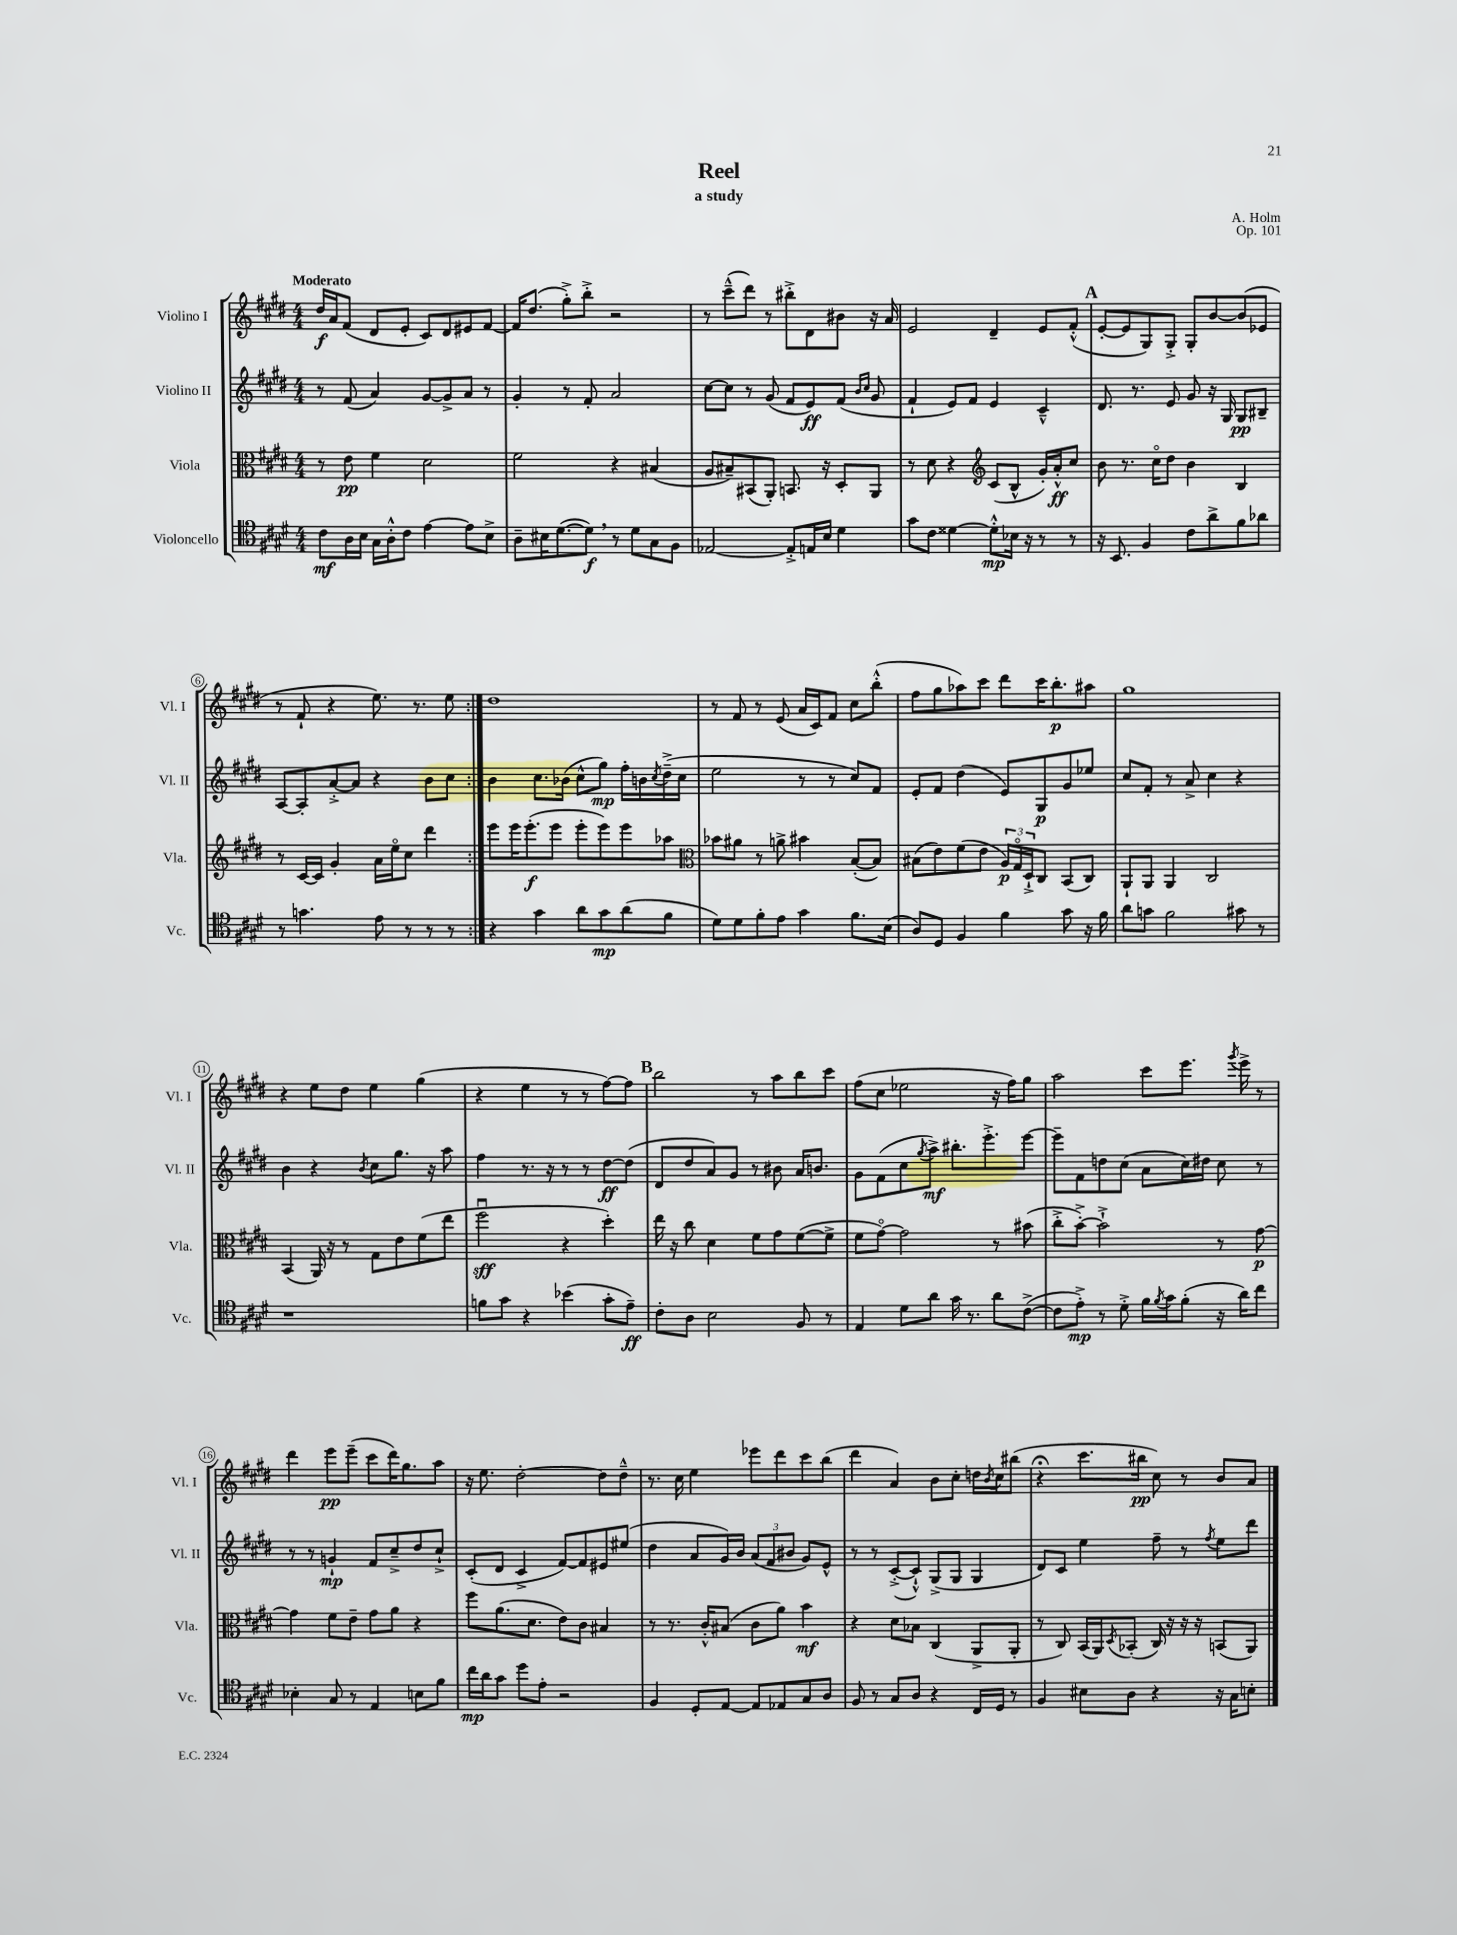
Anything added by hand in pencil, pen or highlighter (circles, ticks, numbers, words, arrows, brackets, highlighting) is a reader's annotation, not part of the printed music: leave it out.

**kern	**dynam	**kern	**dynam	**kern	**dynam	**kern	**dynam
*part4	*part4	*part3	*part3	*part2	*part2	*part1	*part1
*staff4	*staff4	*staff3	*staff3	*staff2	*staff2	*staff1	*staff1
*I"Violoncello	*	*I"Viola	*	*I"Violino II	*	*I"Violino I	*
*I'Vc.	*	*I'Vla.	*	*I'Vl. II	*	*I'Vl. I	*
*clefC4	*	*clefC3	*	*clefG2	*	*clefG2	*
*k[f#c#g#d#]	*	*k[f#c#g#d#]	*	*k[f#c#g#d#]	*	*k[f#c#g#d#]	*
*M4/4	*	*M4/4	*	*M4/4	*	*M4/4	*
=1	=1	=1	=1	=1	=1	=1	=1
!	!	!	!	!	!	!LO:TX:a:B:t=Moderato	!
8c#\L	mf	8r	.	8r	.	16dd#/LL	f
.	.	.	.	.	.	16a/J	.
16A\L	.	8e\	pp	(8f#/	.	(8f#/J	.
16B\JJ	.	.	.	.	.	.	.
16G#\LL	.	4f#\	.	4a/)	.	8d#/L	.
16A'^^\J	.	.	.	.	.	.	.
8c#\J	.	.	.	.	.	8e'/J	.
[4e\	.	2d#\	.	[8g#/L	.	8c#/L)	.
.	.	.	.	8g#^/]	.	8d#/	.
8e\L]	.	.	.	8a/J	.	8e#X/	.
8B^\J	.	.	.	8r	.	[8f#/J	.
=2	=2	=2	=2	=2	=2	=2	=2
8A~\L	.	2f#\	.	4g#'/	.	16f#/KL]	.
.	.	.	.	.	.	(8.dd#/J	.
16B#X\K	.	.	.	.	.	.	.
([8.d#\	.	.	.	.	.	.	.
.	.	.	.	8r	.	8gg#'^\L)	.
8d#,\J])	f	.	.	8f#'/	.	8bb'^\J	.
8r	.	4r	.	2a/	.	2r	.
8d#\L	.	.	.	.	.	.	.
8G#\	.	(4B#X/	.	.	.	.	.
8F#\J	.	.	.	.	.	.	.
=3	=3	=3	=3	=3	=3	=3	=3
[2E-X/	.	8A/L	.	[8cc#\L	.	8r	.
.	.	8B#X~/)	.	8cc#\J]	.	(8ccc#~^^\L	.
.	.	(8BB#X/	.	8r	.	8ddd#\J)	.
.	.	8AA'/J)	.	(8g#/	.	8r	.
8E-'^/L]	.	8.BBn/	.	8f#/L	.	8bb#X'^\L	.
16En/L	.	.	.	8e/)	ff	8d#\	.
16B/JJ	.	16r	.	.	.	.	.
4d#\	.	8D#'/L	.	(8f#/J	.	8b#X\J	.
.	.	.	.	16qqb/LL	.	.	.
.	.	.	.	16qqcc#/JJ	.	.	.
.	.	8AA/J	.	8g#/	.	16r	.
.	.	.	.	.	.	16a/	.
=4	=4	=4	=4	=4	=4	=4	=4
8g#\L	.	8r	.	4f#`/	.	2e/	.
8c#\J	.	8d#\	.	.	.	.	.
[4d##X\	.	4r	.	8e/L)	.	.	.
.	.	.	.	8f#/J	.	.	.
*	*	*clefG2	*	*	*	*	*
8d##'^^\L]	mp	(8c#/L	.	4e/	.	4d#~/	.
16B-X\Jk	.	8B^^/J	.	.	.	.	.
16r	.	.	.	.	.	.	.
8r	.	16g#'/LL)	.	4c#~^^/	.	8e/L	.
.	.	16a'^^/J	ff	.	.	.	.
8r	.	8cc#/J	.	.	.	(8f#'^^/J	.
!!LO:REH:place=s1:t=A
=5	=5	=5	=5	=5	=5	=5	=5
16r	.	8b\	.	8.d#/	.	[8e'/L	.
8.BB/	.	.	.	.	.	.	.
.	.	8.r	.	.	.	8e/]	.
.	.	.	.	8.r	.	.	.
4F#/	.	.	.	.	.	8G#/)	.
.	.	16cc#\KL	.	.	.	.	.
.	.	8dd#\J	.	8e/	.	8G#'^/J	.
8c#\L	.	4b\	.	8g#/	.	8G#'/L	.
8a^\	.	.	.	16r	.	[8b/	.
.	.	.	.	16G#/	.	.	.
8f#\	.	4B/	.	8G#/L	pp	(8b/]	.
8a-X\J	.	.	.	8B#X~/J	.	8e-X/J	.
!!LO:LB:g=z
=6	=6	=6	=6	=6	=6	=6	=6
8r	.	8r	.	[8A/L	.	8r	.
4.gn\	.	[16c#/LL	.	8A'/]	.	8f#`/	.
.	.	16c#/JJ]	.	.	.	.	.
.	.	4g#'/	.	[8a'^/	.	4r	.
.	.	.	.	8a/J]	.	.	.
8e\	.	16a\LL	.	4r	.	8.ee\)	.
.	.	16ee\J	.	.	.	.	.
8r	.	8cc#\J	.	.	.	.	.
.	.	.	.	.	.	8.r	.
8r	.	4ddd#\	.	8b\L	.	.	.
8r	.	.	.	8cc#\J	.	8ee\	.
=7:|!	=7:|!	=7:|!	=7:|!	=7:|!	=7:|!	=7:|!	=7:|!
4r	.	8eee\L	.	4b\	.	1dd#	.
.	.	16eee\K	.	.	.	.	.
.	.	(8.eee'\	f	.	.	.	.
4g#\	.	.	.	8.cc#\L	.	.	.
.	.	8eee\J	.	.	.	.	.
.	.	.	.	(16b-X\Jk	.	.	.
8a\L	.	8eee'\L	.	8cc#^^\L	.	.	.
8g#\	mp	8eee\)	.	8gg#\J)	mp	.	.
(8a\	.	8eee\	.	16ff#'\LL	.	.	.
.	.	.	.	16bn\	.	.	.
.	.	.	.	8qcc#/	.	.	.
8f#\J	.	8aa-X\J	.	(16dd#~^\	.	.	.
.	.	.	.	16cc#\JJ	.	.	.
=8	=8	=8	=8	=8	=8	=8	=8
*	*	*clefC3	*	*	*	*	*
8d#\L)	.	8b-X\L	.	2ee\	.	8r	.
8d#\	.	8a#X\J	.	.	.	8f#/	.
8f#'\	.	8r	.	.	.	8r	.
8e\J	.	8an^\	.	.	.	(8e/	.
4g#\	.	4b#X\	.	8r	.	16a/LL	.
.	.	.	.	.	.	16c#/J)	.
.	.	.	.	8r	.	8f#/J	.
8.f#\L	.	([8B'/L	.	8cc#/L)	.	8cc#\L	.
.	.	8B/J])	.	8f#/J	.	(8bb'^^\J	.
(16B\Jk	.	.	.	.	.	.	.
=9	=9	=9	=9	=9	=9	=9	=9
8A/L)	.	(8B#X\L	.	8e'/L	.	8ff#\L	.
8D#/J	.	8e\)	.	8f#/J	.	8gg#\	.
4F#/	.	(8f#\	.	(4dd#\	.	8aa-X\)	.
.	.	8e\J	.	.	.	8ccc#\J	.
4f#\	.	24A/LL)	p	8e/L)	.	8ddd#\L	.
.	.	24G#/	.	.	.	.	.
.	.	24D#`^/J	.	.	.	.	.
.	.	8C#/J	.	8G#/	p	16ccc#\K	.
.	.	.	.	.	.	8.bb'\	p
8g#\	.	(8BB/L	.	8g#/	.	.	.
16r	.	8C#/J)	.	8ee-X/J	.	8aa#X\J	.
16f#\	.	.	.	.	.	.	.
=10	=10	=10	=10	=10	=10	=10	=10
8a\L	.	8AA`/L	.	8cc#/L	.	1gg#	.
8gn\J	.	8AA/J	.	8f#'/J	.	.	.
2f#\	.	4AA/	.	8r	.	.	.
.	.	.	.	8a^/	.	.	.
.	.	2C#/	.	4cc#\	.	.	.
8g#X\	.	.	.	4r	.	.	.
8r	.	.	.	.	.	.	.
!!LO:LB:g=z
=11	=11	=11	=11	=11	=11	=11	=11
1r	.	(4BB/	.	4b\	.	4r	.
.	.	16AA/)	.	4r	.	8ee\L	.
.	.	16r	.	.	.	.	.
.	.	8r	.	.	.	8dd#\J	.
.	.	.	.	8qb/	.	.	.
.	.	8G#\L	.	8cc#\L	.	4ee\	.
.	.	8e\	.	8.gg#\J	.	.	.
.	.	(8f#\	.	.	.	(4gg#\	.
.	.	.	.	16r	.	.	.
.	.	8ee\J	.	8aa\	.	.	.
=12	=12	=12	=12	=12	=12	=12	=12
8fn\L	.	2ff#u\	sff	4ff#\	.	4r	.
8g#\J	.	.	.	.	.	.	.
4r	.	.	.	8.r	.	4ee\	.
.	.	.	.	16r	.	.	.
(4b-X\	.	4r	.	8r	.	8r	.
.	.	.	.	8r	.	8r	.
8g#'\L	.	4dd#'\)	.	[8dd#\L	ff	[8ff#\L)	.
8e~\J)	ff	.	.	(8dd#\J]	.	8ff#\J]	.
!!LO:REH:place=s1:t=B
=13	=13	=13	=13	=13	=13	=13	=13
8c#'\L	.	16ee\	.	8d#/L	.	2bb\	.
.	.	16r	.	.	.	.	.
8A\J	.	8cc#\	.	8dd#/	.	.	.
2B\	.	4d#\	.	8a/)	.	.	.
.	.	.	.	8g#/J	.	.	.
.	.	8f#\L	.	8r	.	8r	.
.	.	8g#\	.	8b#X\	.	8aa\L	.
8F#/	.	([8f#\	.	16a/KL	.	8bb\	.
.	.	.	.	8.bn/J	.	.	.
8r	.	8f#^\J]	.	.	.	8ccc#\J	.
=14	=14	=14	=14	=14	=14	=14	=14
4E/	.	8f#\L	.	8g#\L	.	(8ff#\L	.
.	.	[8g#\J)	.	(8f#\	.	8cc#\J	.
8d#\L	.	2g#\]	.	8cc#\	.	2ee-X\	.
.	.	.	.	8qgg#/	.	.	.
8a\J	.	.	.	8aa^\J)	mf	.	.
16g#\	.	.	.	8.bb#X'\L	.	.	.
8.r	.	.	.	.	.	.	.
.	.	.	.	8.eee'^\	.	.	.
8a\L	.	8r	.	.	.	16r	.
.	.	.	.	.	.	16ff#\KL)	.
([8c#^\J	.	(8b#X\	.	[8eee\J	.	8gg#\J	.
=15	=15	=15	=15	=15	=15	=15	=15
8c#\L]	.	8cc#'^\L	.	8eee~\L]	.	2aa\	.
8e'^\J)	mp	[8b'^\J)	.	8f#\	.	.	.
8r	.	2b`^\]	.	8ddn\	.	.	.
8d#'^\	.	.	.	(8cc#\J	.	.	.
16f#\LL	.	.	.	8a\L	.	8ccc#\L	.
8qf#/	.	.	.	.	.	.	.
16g#\J	.	.	.	.	.	.	.
(8f#'\J	.	.	.	16cc#\L)	.	8.eee\J	.
.	.	.	.	16dd#X\JJ	.	.	.
16r	.	8r	.	8cc#\	.	.	.
.	.	.	.	.	.	8qggg#/	.
16a\KL)	.	.	.	.	.	16eee^\	.
8cc#\J	.	[8g#\	p	8r	.	8r	.
!!LO:LB:g=z
=16	=16	=16	=16	=16	=16	=16	=16
4B-X'\	.	4g#\]	.	8r	.	4ddd#\	.
.	.	.	.	8r	.	.	.
8G#/	.	8f#\L	.	4gn`/	mp	8eee\L	pp
8r	.	8e~\J	.	.	.	(8eee~\J	.
4E/	.	8g#\L	.	8f#/L	.	8ccc#\L	.
.	.	8a\J	.	8cc#~^/	.	16ddd#\K)	.
.	.	.	.	.	.	8.gg#\	.
8Bn\L	.	4r	.	8dd#/	.	.	.
8f#\J	.	.	.	8cc#`^/J	.	8aa\J	.
=17	=17	=17	=17	=17	=17	=17	=17
16cc#\LL	mp	8ff#\L	.	(8c#'/L	.	16r	.
16a\J	.	.	.	.	.	8.ee\	.
8g#\J	.	(8.a\	.	8d#/J	.	.	.
8dd#\L	.	.	.	4c#^/	.	[2dd#'\	.
.	.	8.d#\J	.	.	.	.	.
8e'\J	.	.	.	.	.	.	.
2r	.	8e\L)	.	[8f#/L)	.	.	.
.	.	8c#\J	.	8f#/]	.	.	.
.	.	4B#X/	.	8e#X/	.	8dd#\L]	.
.	.	.	.	(8ee#X/J	.	8dd#~^^\J	.
=18	=18	=18	=18	=18	=18	=18	=18
4F#/	.	8r	.	4dd#\	.	8.r	.
.	.	8.r	.	.	.	.	.
.	.	.	.	.	.	16cc#\	.
8D#'/L	.	.	.	8a/L	.	4ee\	.
.	.	16c#'^^/KL	.	.	.	.	.
[8E/J	.	(8B#X/J	.	16g#/L)	.	.	.
.	.	.	.	16b/JJ	.	.	.
8E/L]	.	8c#\L	.	(12a/L	.	8eee-X\L	.
.	.	.	.	12f#/	.	.	.
8E-X/	.	8a\J)	.	.	.	8ddd#\	.
.	.	.	.	12b#X/J	.	.	.
8G#/	.	4b\	mf	8g#/L)	.	8ccc#\	.
8A/J	.	.	.	8e^^/J	.	(8bb\J	.
=19	=19	=19	=19	=19	=19	=19	=19
8F#/	.	4r	.	8r	.	4ddd#\	.
8r	.	.	.	8r	.	.	.
8G#/L	.	8d#\L	.	([8c#'^/L	.	4a/)	.
8A/J	.	8B-X\J	.	8c#`^^/J])	.	.	.
4r	.	(4C#/	.	(8G#^/L	.	8b\L	.
.	.	.	.	8G#/J	.	8cc#'\J	.
16C#/LL	.	8AA^/L	.	4G#/	.	16ddn\LL	.
.	.	.	.	.	.	8qb/	.
16D#/JJ	.	.	.	.	.	16cc#\J	.
8r	.	8AA'/J	.	.	.	(8bb#X\J	.
=20	=20	=20	=20	=20	=20	=20	=20
4F#/	.	8r	.	8d#/L)	.	4r;<	.
.	.	8C#/)	.	8c#/J	.	.	.
8B#X\L	.	(16BB/LL	.	4ee\	.	8.ccc#\L	.
.	.	16AA/J)	.	.	.	.	.
.	.	8qD#/	.	.	.	.	.
8A\J	.	(8BB-X'/J	.	.	.	.	.
.	.	.	.	.	.	16bb#X\Jk	pp
4r	.	16C#/)	.	8ff#~\	.	8cc#\)	.
.	.	16r	.	.	.	.	.
.	.	16r	.	8r	.	8r	.
.	.	16r	.	.	.	.	.
.	.	.	.	8qff#/	.	.	.
16r	.	(8BBn/L	.	8ee\L	.	8b/L	.
16G#\KL	.	.	.	.	.	.	.
8Bn'\J	.	8AA/J)	.	8ddd#\J	.	8a/J	.
==	==	==	==	==	==	==	==
*-	*-	*-	*-	*-	*-	*-	*-
